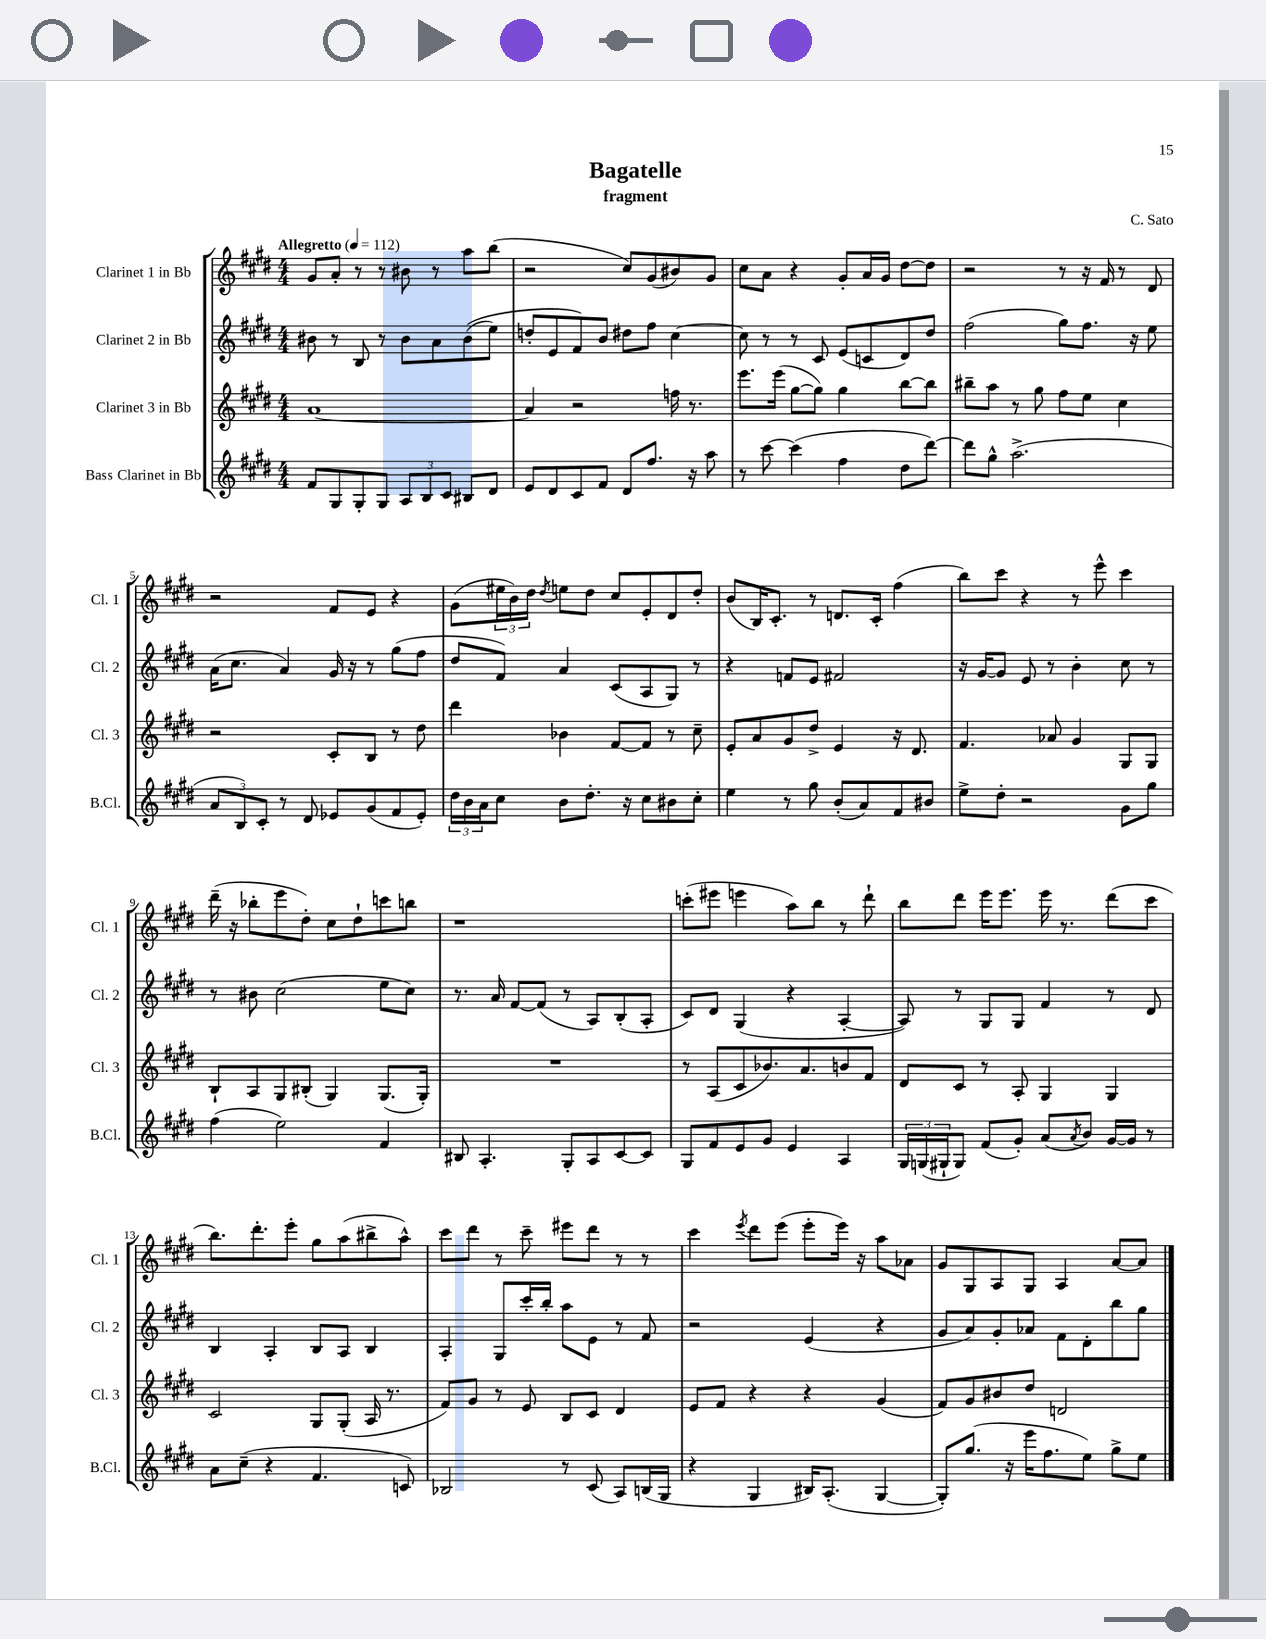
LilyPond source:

\header { title = "Bagatelle" composer = "C. Sato" subtitle = "fragment" }
<<
\new StaffGroup <<
\new Staff = "s0" \with { instrumentName = "Clarinet 1 in Bb" shortInstrumentName = "Cl. 1" } {
    \clef treble \key e \major \numericTimeSignature \time 4/4 \tempo "Allegretto" 4 = 112
    gis'8 a'8-. r8 r8 bis'8 r8 a''8 b''8( |
    r2 cis''8) gis'8( bis'8) gis'8 |
    cis''8 a'8 r4 gis'8-. a'16 gis'16 dis''8~ dis''8 |
    r2 r8 r16 fis'16 r8 dis'8 |
    r2 fis'8 e'8 r4 |
    gis'8( \tuplet 3/2 { eis''16 b'16) dis''16 } \acciaccatura { dis''8 } e''8 dis''8 cis''8 e'8-. dis'8 dis''8-. |
    b'8( b16) cis'8.-. r8 d'8. cis'16-. fis''4( |
    b''8) cis'''8 r4 r8 e'''8-^ cis'''4 |
    dis'''16--( r16 bes''8-. e'''8 dis''8-.) cis''8 dis''8-! c'''8 b''8 |
    r1 |
    c'''8-.( eis'''8 e'''4 a''8) b''8 r8 dis'''8-! |
    b''8 dis'''8 e'''16 e'''8. e'''16 r8. dis'''8( cis'''8 |
    b''8.) dis'''8.-. e'''8-. gis''8 a''8( bis''8-> a''8-^) |
    cis'''8 dis'''8 r8 cis'''8-- eis'''8 dis'''8 r8 r8 |
    cis'''4 \acciaccatura { e'''8 } dis'''8 e'''8( e'''8-. e'''16) r16 a''8 aes'8 |
    gis'8 gis8 a8 gis8 a4 a'8~ a'8 \bar "|." |
}
\new Staff = "s1" \with { instrumentName = "Clarinet 2 in Bb" shortInstrumentName = "Cl. 2" } {
    \clef treble \key e \major \numericTimeSignature \time 4/4
    bis'8 r8 b8 r8 bis'8 a'8 bis'8(\( e''8) |
    d''8-. e'8 fis'8\) b'8 dis''8 fis''8 cis''4~ |
    cis''8 r8 r8 cis'8 e'8( c'8 dis'8) dis''8 |
    fis''2( gis''8) fis''8. r16 e''8 |
    a'16( cis''8. a'4) gis'16 r16 r8 gis''8( fis''8 |
    dis''8 fis'8) a'4 cis'8( a8 gis8) r8 |
    r4 f'8 e'8 fis'2 |
    r16 gis'16~ gis'8 e'8 r8 b'4-. cis''8 r8 |
    r8 bis'8 cis''2( e''8 cis''8) |
    r8. a'16 fis'8~ fis'8( r8 a8) b8-.( a8-. |
    cis'8) dis'8 gis4( r4 a4~-. |
    a8) r8 gis8 gis8 fis'4 r8 dis'8 |
    b4 a4-. b8 a8 b4 |
    a4-. gis8 cis'''16-. b''16-. a''8 e'8 r8 fis'8 |
    r2 e'4( r4 |
    gis'8 a'8) gis'8-. aes'8 fis'8 dis'8-. b''8 gis''8 \bar "|." |
}
\new Staff = "s2" \with { instrumentName = "Clarinet 3 in Bb" shortInstrumentName = "Cl. 3" } {
    \clef treble \key e \major \numericTimeSignature \time 4/4
    a'1~ |
    a'4 r2 f''16 r8. |
    e'''8. e'''16( gis''8~ gis''8) gis''4 b''8~ b''8 |
    bis''8-- a''8 r8 gis''8 fis''8 e''8 cis''4 |
    r2 cis'8-. b8 r8 dis''8 |
    dis'''4 bes'4 fis'8~ fis'8 r8 cis''8-- |
    e'8-. a'8 gis'8 dis''8-> e'4 r16 dis'8. |
    fis'4. aes'8 gis'4 gis8 gis8 |
    b8-! a8 gis8 bis8-.( gis4) gis8.( gis16-.) |
    R1 |
    r8 a8( cis'8 bes'8.) a'8. b'8 fis'8 |
    dis'8 cis'8 r8 a8-. gis4 gis4 |
    cis'2 gis8 gis8-.( a16 r8. |
    fis'8) gis'8 r8 e'8 b8 cis'8 dis'4 |
    e'8 fis'8 r4 r4 gis'4( |
    fis'8) gis'8 bis'8 dis''8 d'2 \bar "|." |
}
\new Staff = "s3" \with { instrumentName = "Bass Clarinet in Bb" shortInstrumentName = "B.Cl." } {
    \clef treble \key e \major \numericTimeSignature \time 4/4
    fis'8 gis8 gis8-. gis8 \tuplet 3/2 { a8 b8 cis'8 } bis8 dis'8 |
    e'8 dis'8 cis'8 fis'8 dis'8 fis''8. r16 a''8 |
    r8 cis'''8~ cis'''4( fis''4 dis''8 dis'''8~) |
    dis'''8 gis''8-^ a''2.->( |
    \tuplet 3/2 { a'8 b8) cis'8-. } r8 dis'8 ees'8 gis'8( fis'8 ees'8-.) |
    \tuplet 3/2 { dis''16 b'16 a'16 } cis''8 b'8 dis''8.-. r16 cis''8 bis'8 cis''8-. |
    e''4 r8 gis''8 b'8-.( a'8) fis'8 bis'8 |
    e''8-> dis''8-. r2 gis'8 gis''8 |
    fis''4( e''2) fis'4 |
    bis8 a4.-. gis8-. a8 cis'8~ cis'8 |
    gis8 fis'8 e'8 gis'8 e'4 a4 |
    \tuplet 3/2 { gis16 g16( gis16-! } gis8) fis'8( gis'8-.) a'8( \acciaccatura { a'8 } b'8) gis'16~ gis'16 r8 |
    a'8 cis''8--( r4 fis'4. c'8) |
    bes2 r8 cis'8( a8) b16( gis16 |
    r4 gis4 bis16) a8.-.( gis4~ |
    gis8-.) gis''8.( r16 e'''16 fis''8. e''8) gis''8-> e''8 \bar "|." |
}
>>
>>
